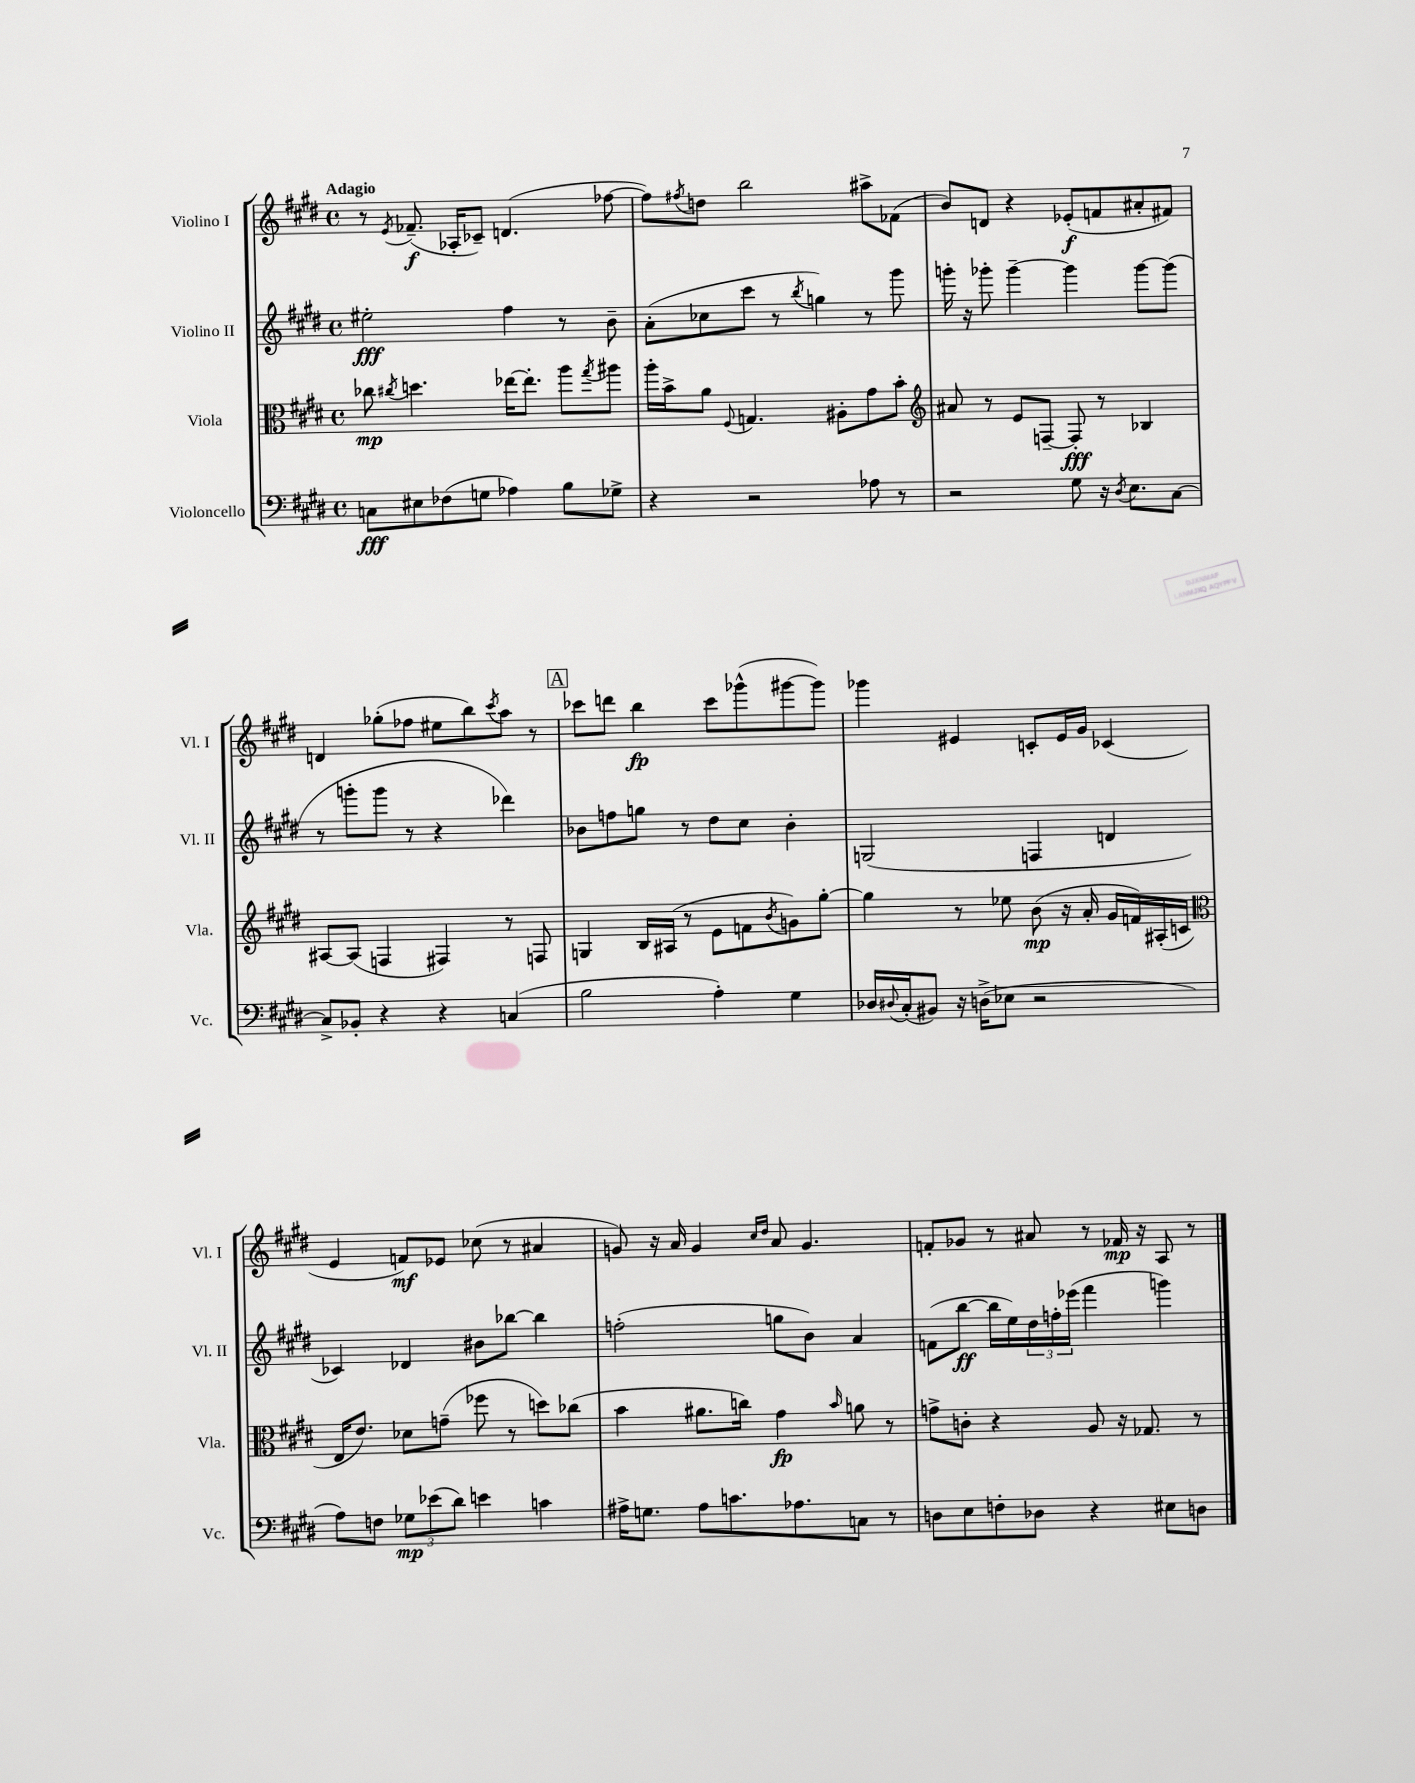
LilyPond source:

<<
\new StaffGroup <<
\new Staff = "s0" \with { instrumentName = "Violino I" shortInstrumentName = "Vl. I" } {
    \clef treble \key e \major \defaultTimeSignature \time 4/4 \tempo "Adagio"
    r8 \acciaccatura { e'8 } fes'8.--\f( aes16-. ces'8--) d'4.( fes''8~ |
    fes''8) \acciaccatura { fis''8 } d''8 b''2 ais''8-> fes'8( |
    b'8) d'8 r4 ees'8-.\f( f'8 ais'8-. fis'8) |
    d'4 ges''8-.( fes''8 eis''8 b''8) \acciaccatura { cis'''8 } a''8 r8 |
    \mark \markup { \box "A" } ces'''8 d'''8 b''4\fp ces'''8 ges'''8-^( gis'''8~ gis'''8) |
    ges'''4 eis'4 c'8-. eis'16 gis'16 ces'4( |
    e'4 f'8\mf) ees'8 ces''8( r8 ais'4 |
    g'8) r16 a'16 g'4 \grace { cis''16 dis''16 } a'8 g'4. |
    f'8-. ges'8 r8 ais'8 r8 fes'16\mp r16 a8 r8 \bar "|." |
}
\new Staff = "s1" \with { instrumentName = "Violino II" shortInstrumentName = "Vl. II" } {
    \clef treble \key e \major \defaultTimeSignature \time 4/4
    eis''2-.\fff fis''4 r8 b'8-- |
    a'8-.( ces''8 cis'''8 r8 \acciaccatura { b''8 } g''4) r8 gis'''8 |
    g'''16-. r16 ges'''8-. ges'''4~-- ges'''4 ges'''8~ ges'''8( |
    r8 g'''8-. g'''8 r8 r4 des'''4) |
    \mark \markup { \box "A" } bes'8 f''8 g''8 r8 dis''8 cis''8 bes'4-. |
    g2( f4 d'4 |
    ces'4) des'4 bis'8 bes''8~ bes''4 |
    f''2-.( g''8 b'8) a'4 |
    f'8( b''8~\ff b''16 e''16) \tuplet 3/2 { dis''16 f''16-. ees'''16( } fis'''4 g'''4) \bar "|." |
}
\new Staff = "s2" \with { instrumentName = "Viola" shortInstrumentName = "Vla." } {
    \clef alto \key e \major \defaultTimeSignature \time 4/4
    ces''8\mp \acciaccatura { cis''8 } d''4. ees''16~ ees''8.-. a''8 \acciaccatura { gis''8 } ais''8 |
    a''16-. b'16-> a'8 \appoggiatura { fis8 } g4. ais8-. gis'8 b'8-. |
    \clef treble ais'8 r8 e'8 f8~-- f8-.\fff r8 bes4 |
    ais8~ ais8( f4 fis4) r8 f8 |
    \mark \markup { \box "A" } g4 b16 ais16( r8 e'8 f'8 \acciaccatura { b'8 } g'8) gis''8~-. |
    gis''4 r8 ees''8 b'8\mp( r16 a'16-. gis'16 f'16) ais16-.( c'16 |
    \clef alto e16 e'8.) des'8 g'8--( fes''8 r8 d''8) ces''8( |
    b'4 ais'8. c''16) gis'4\fp \grace { b'16 } a'8 r8 |
    g'8-> c'8-. r4 a8 r16 ges8. r8 \bar "|." |
}
\new Staff = "s3" \with { instrumentName = "Violoncello" shortInstrumentName = "Vc." } {
    \clef bass \key e \major \defaultTimeSignature \time 4/4
    c8\fff eis8 fes8( g8 aes4) b8 ges8-> |
    r4 r2 aes8 r8 |
    r2 gis8 r16 \acciaccatura { dis8 } e8. cis8~ |
    cis8-> bes,8-. r4 r4 c4( |
    \mark \markup { \box "A" } b2 a4-.) gis4 |
    des16 \appoggiatura { dis8 } cis16-.( bis,8) r16 d16->( ees8 r2 |
    a8) f8 \tuplet 3/2 { ges8\mp ees'8( dis'8) } e'4 c'4 |
    ais16-> g8. ais8 c'8. aes8. c8 r8 |
    d8 e8 f8-. des8 r4 eis8 d8 \bar "|." |
}
>>
>>
\layout { \context { \Score \remove "Bar_number_engraver" } }
